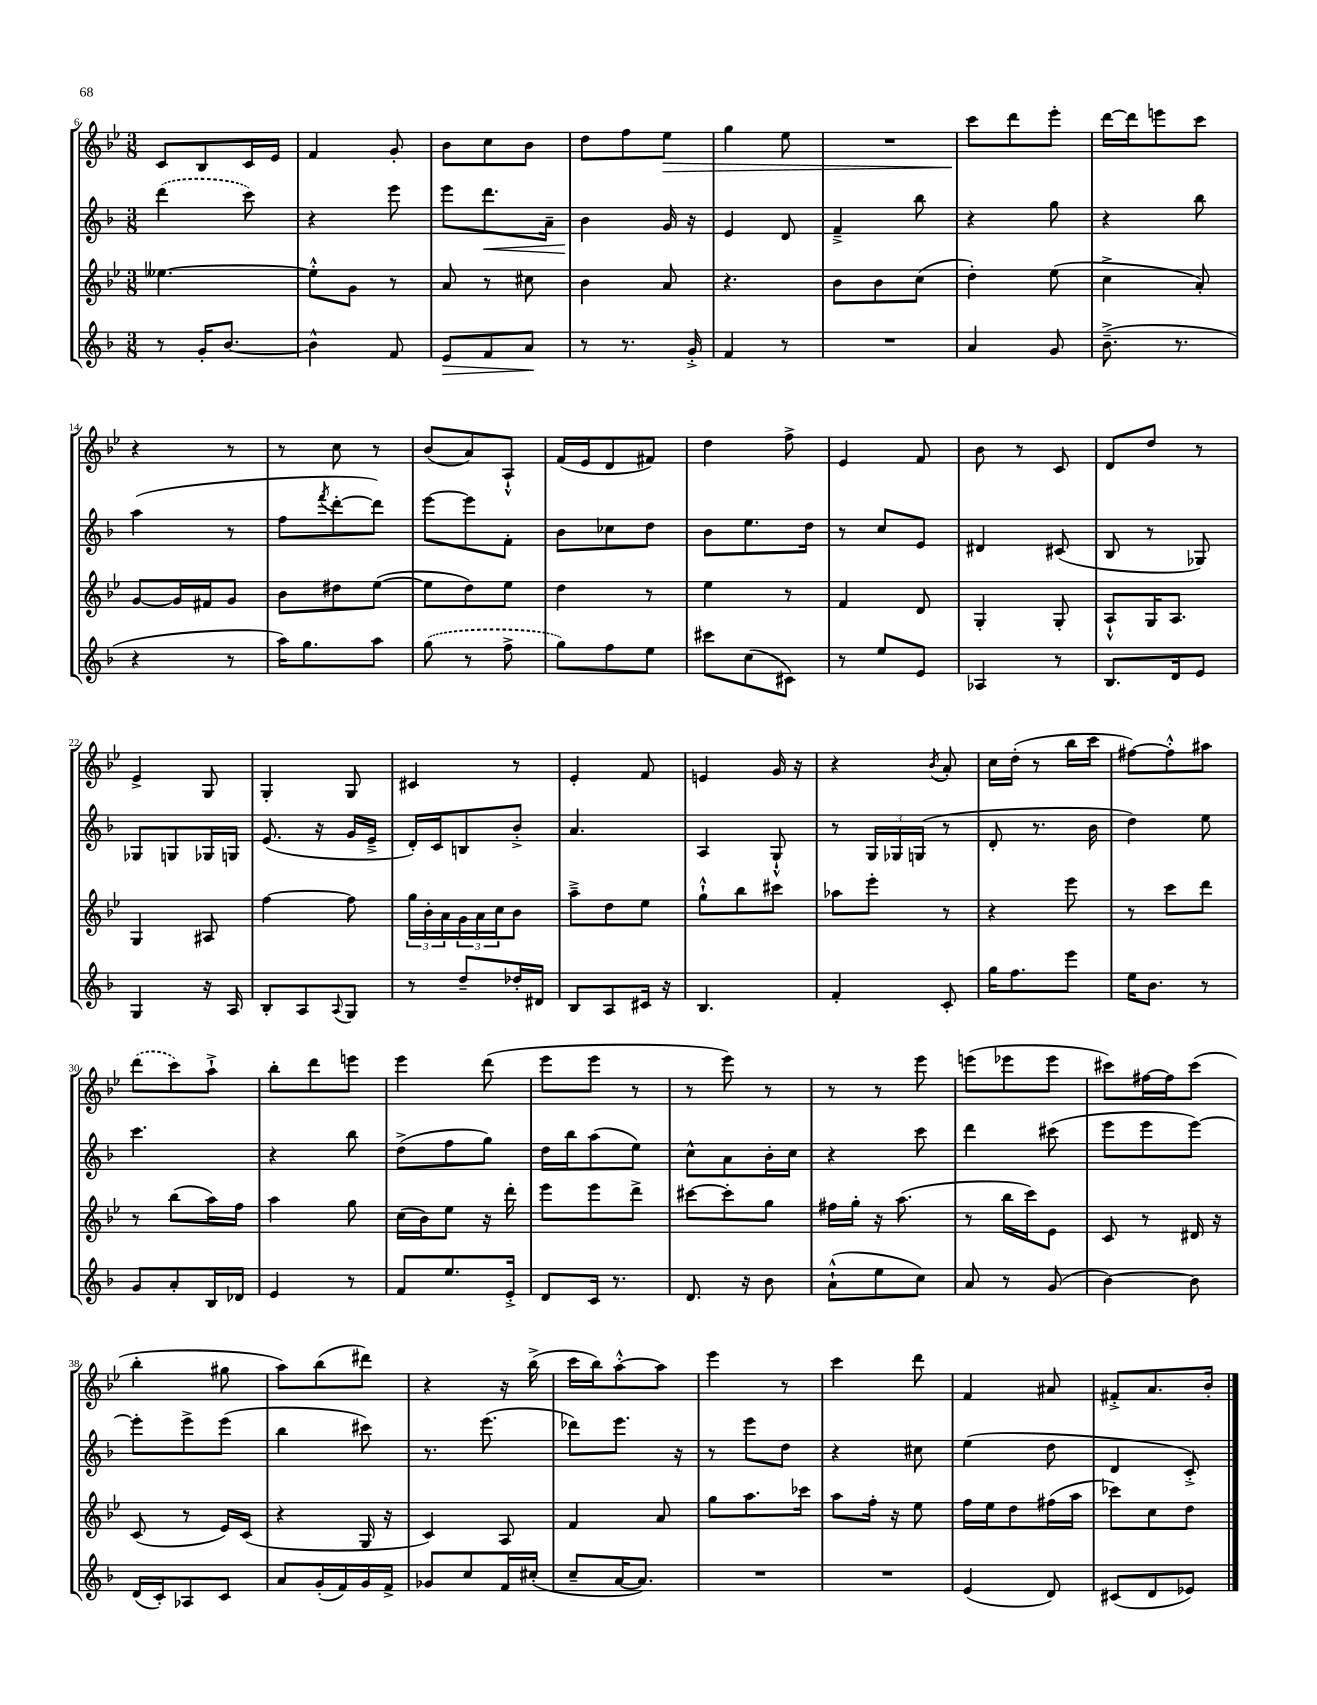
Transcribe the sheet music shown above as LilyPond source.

<<
\new StaffGroup <<
\new Staff = "s0" {
    \clef treble \key bes \major \numericTimeSignature \time 3/8
    c'8 bes8 c'16 ees'16 |
    f'4 g'8-. |
    bes'8 c''8 bes'8 |
    d''8 f''8 ees''8\> |
    g''4 ees''8 |
    R4. |
    c'''8\! d'''8 ees'''8-. |
    d'''16~ d'''16 e'''8 c'''8 |
    r4 r8 |
    r8 c''8 r8 |
    bes'8( a'8) a8-!-^ |
    f'16( ees'16 d'8 fis'8) |
    d''4 f''8-> |
    ees'4 f'8 |
    bes'8 r8 c'8 |
    d'8 d''8 r8 |
    ees'4-> g8 |
    g4-. g8 |
    cis'4 r8 |
    ees'4-. f'8 |
    e'4 g'16 r16 |
    r4 \acciaccatura { bes'8 } a'8-. |
    c''16 d''16-.( r8 bes''16 c'''16 |
    fis''8~) fis''8-.-^ ais''8 |
    \once \slurDashed d'''8( c'''8) a''8-!-> |
    bes''8-. d'''8 e'''8 |
    ees'''4 d'''8( |
    ees'''8 ees'''8 r8 |
    r8 ees'''8) r8 |
    r8 r8 ees'''8 |
    e'''8( ees'''8 ees'''8 |
    cis'''8) fis''16~ fis''16 cis'''8( |
    bes''4-. gis''8 |
    a''8) bes''8( dis'''8) |
    r4 r16 bes''16->( |
    c'''16 bes''16) a''8~-.-^ a''8 |
    ees'''4 r8 |
    c'''4 d'''8 |
    f'4 ais'8 |
    fis'8-.-> a'8. bes'16-. \bar "|." |
}
\new Staff = "s1" {
    \clef treble \key f \major \numericTimeSignature \time 3/8
    \once \slurDashed d'''4( c'''8) |
    r4 e'''8 |
    e'''8 d'''8.\< a'16-- |
    bes'4\! g'16 r16 |
    e'4 d'8 |
    f'4---> bes''8 |
    r4 g''8 |
    r4 bes''8 |
    a''4( r8 |
    f''8 \acciaccatura { f'''8 } d'''8~-. d'''8) |
    e'''8~ e'''8 f'8-. |
    bes'8 ces''8 d''8 |
    bes'8 e''8. d''16 |
    r8 c''8 e'8 |
    dis'4 cis'8( |
    bes8 r8 ges8) |
    ges8 g8 ges16 g16 |
    e'8.( r16 g'16 e'16---> |
    d'16-.) c'16 b8 bes'8-.-> |
    a'4. |
    a4 g8-!-^ |
    r8 \tuplet 3/2 { g16 ges16 g16( } r8 |
    d'8-. r8. bes'16 |
    d''4) e''8 |
    c'''4. |
    r4 bes''8 |
    d''8->( f''8 g''8) |
    d''16 bes''16 a''8( e''8) |
    c''8-^ a'8 bes'16-. c''16 |
    r4 c'''8 |
    d'''4 cis'''8( |
    e'''8 e'''8 e'''8~) |
    e'''8-. e'''8-> e'''8( |
    bes''4 cis'''8) |
    r8. e'''8.( |
    des'''8) e'''8. r16 |
    r8 e'''8 d''8 |
    r4 cis''8 |
    e''4( d''8 |
    d'4 c'8-.->) \bar "|." |
}
\new Staff = "s2" {
    \clef treble \key bes \major \numericTimeSignature \time 3/8
    eeses''4.~ |
    eeses''8-.-^ g'8 r8 |
    a'8 r8 cis''8 |
    bes'4 a'8 |
    r4. |
    bes'8 bes'8 c''8( |
    d''4-.) ees''8( |
    c''4-> a'8-.) |
    g'8~ g'16 fis'16 g'8 |
    bes'8 dis''8 ees''8~( |
    ees''8 d''8) ees''8 |
    d''4 r8 |
    ees''4 r8 |
    f'4 d'8 |
    g4-. g8-. |
    a8-!-^ g16 a8. |
    g4 ais8 |
    f''4~ f''8 |
    \tuplet 3/2 { g''16 bes'16-. a'16 } \tuplet 3/2 { g'16 a'16 c''16 } bes'8 |
    a''8---> d''8 ees''8 |
    g''8-!-^ bes''8 cis'''8 |
    aes''8 ees'''8-. r8 |
    r4 ees'''8 |
    r8 c'''8 d'''8 |
    r8 bes''8( a''16) f''16 |
    a''4 g''8 |
    c''16( bes'16) ees''8 r16 d'''16-. |
    ees'''8 ees'''8 d'''8-> |
    cis'''8~ cis'''8-. g''8 |
    fis''16 g''16-. r16 a''8.( |
    r8 bes''16 c'''16) ees'8 |
    c'8 r8 dis'16 r16 |
    c'8( r8 ees'16) c'16( |
    r4 g16 r16 |
    c'4) a8 |
    f'4 a'8 |
    g''8 a''8. ces'''16 |
    a''8 f''16-. r16 ees''8 |
    f''16 ees''16 d''8 fis''16( a''16 |
    ces'''8) c''8 d''8 \bar "|." |
}
\new Staff = "s3" {
    \clef treble \key f \major \numericTimeSignature \time 3/8
    r8 g'16-. bes'8.~ |
    bes'4-^ f'8 |
    e'8\> f'8 a'8\! |
    r8 r8. g'16-.-> |
    f'4 r8 |
    R4. |
    a'4 g'8 |
    bes'8.--->( r8. |
    r4 r8 |
    a''16) g''8. a''8 |
    \once \slurDashed g''8( r8 f''8-> |
    g''8) f''8 e''8 |
    cis'''8 c''8( cis'8) |
    r8 e''8 e'8 |
    aes4 r8 |
    bes8. d'16 e'8 |
    g4 r16 a16 |
    bes8-. a8 \appoggiatura { a8 } g8 |
    r8 d''8-- des''16-. dis'16 |
    bes8 a8 cis'16 r16 |
    bes4. |
    f'4-. c'8-. |
    g''16 f''8. e'''8 |
    e''16 bes'8. r8 |
    g'8 a'8-. bes16 des'16 |
    e'4 r8 |
    f'8 e''8. e'16-.-> |
    d'8 c'16 r8. |
    d'8. r16 bes'8 |
    a'8-!-^( e''8 c''8) |
    a'8 r8 g'8( |
    bes'4~) bes'8 |
    d'16( c'16-.) aes8 c'8 |
    a'8 g'16-.( f'16) g'16 f'16-> |
    ges'8 c''8 f'16 cis''16-.( |
    c''8-- a'16~ a'8.) |
    R4. |
    R4. |
    e'4( d'8) |
    cis'8( d'8 ees'8) \bar "|." |
}
>>
>>
\layout { \context { \Score currentBarNumber = #6 } }
